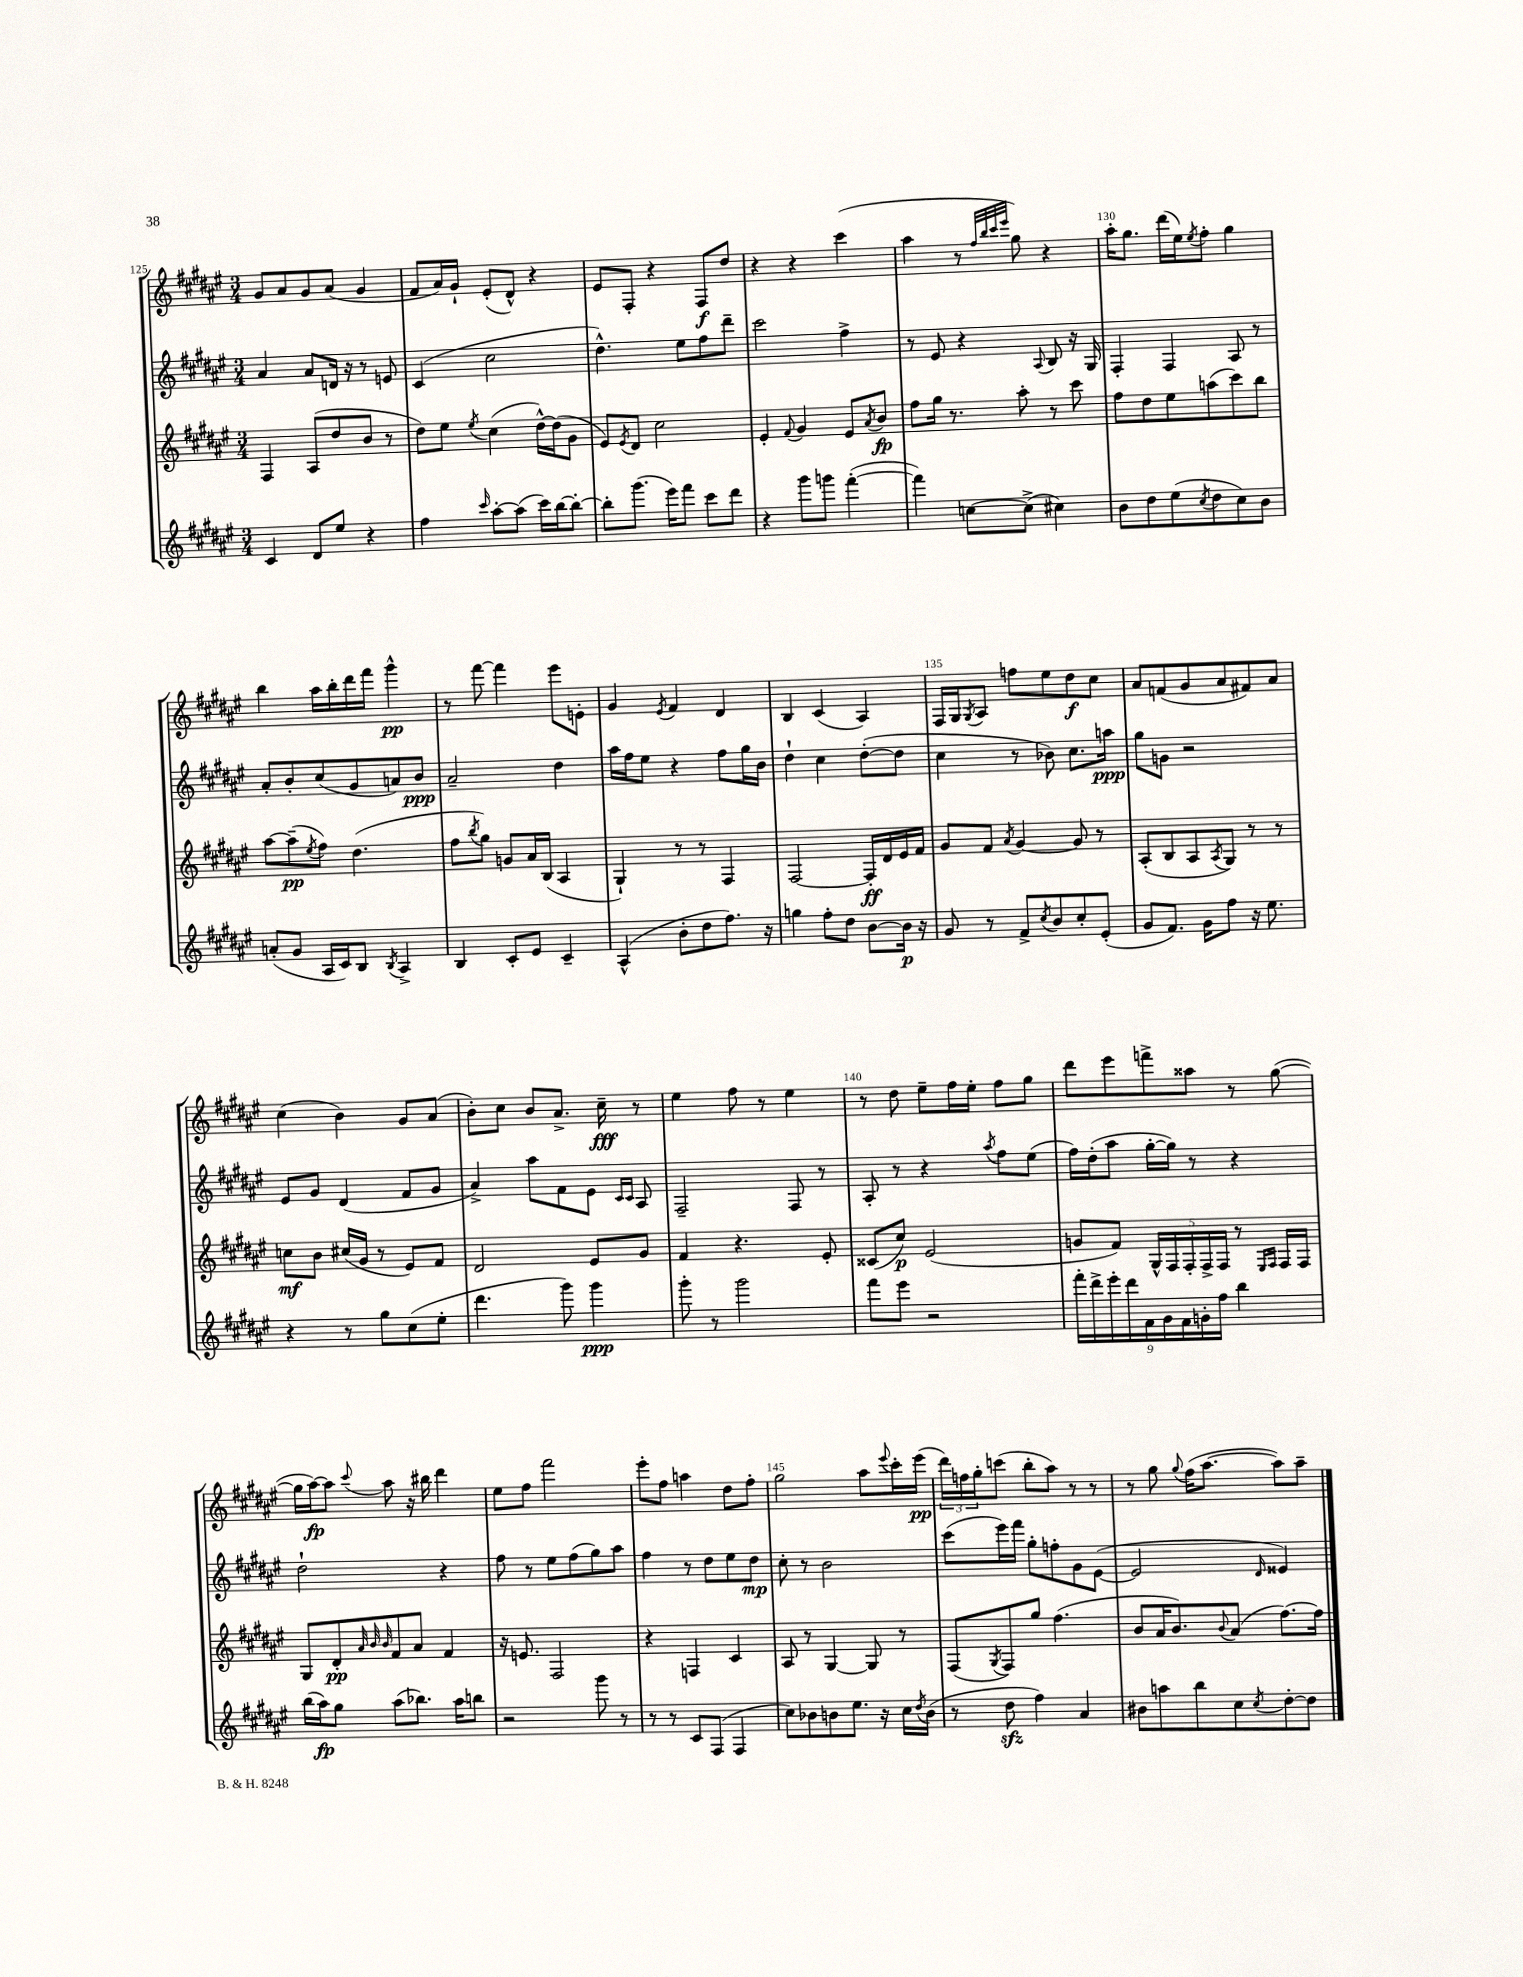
<<
\new StaffGroup <<
\new Staff = "s0" {
    \clef treble \key fis \major \numericTimeSignature \time 3/4
    gis'8 ais'8 gis'8 ais'8( gis'4 |
    fis'8 ais'16) gis'16-! eis'8-.( dis'8-^) r4 |
    eis'8 fis8-. r4 fis8\f dis''8 |
    r4 r4 cis'''4( |
    ais''4 r8 \grace { fis''32 b''32 cis'''32 eis'''32 } gis''8) r4 |
    ais''16-. gis''8. dis'''16( eis''16) \acciaccatura { eis''8 } fis''8-. gis''4 |
    b''4 ais''16 b''16-. dis'''16 fis'''16 gis'''4-^\pp |
    r8 fis'''8~ fis'''4 eis'''8 e'8-. |
    gis'4 \acciaccatura { eis'8 } fis'4 dis'4 |
    b4 cis'4( ais4) |
    fis16 gis16 \acciaccatura { gis8 } ais8 f''8 eis''8 dis''8\f cis''8 |
    ais'8 f'8( gis'8 ais'8 fis'8) ais'8 |
    cis''4( b'4) gis'8 ais'8( |
    b'8-.) cis''8 b'8 ais'8.-> cis''16--\fff r8 |
    eis''4 fis''8 r8 eis''4 |
    r8 dis''8 eis''8-- fis''16 eis''16-. fis''8 gis''8 |
    dis'''8 eis'''8 f'''8-> aisis''8 r8 gis''8~( |
    gis''16 ais''16~\fp) ais''8 \appoggiatura { cis'''8 } ais''8 r16 bis''16 dis'''4 |
    eis''8 fis''8 fis'''2 |
    eis'''8-. fis''8 a''4 dis''8 fis''8-. |
    gis''2 ais''8 \appoggiatura { eis'''8 } cis'''16-. eis'''16\pp( |
    \tuplet 3/2 { dis'''16) f''16 gis''16-. } c'''8( b''8-. ais''8) r8 r8 |
    r8 gis''8 \appoggiatura { gis''8 } fis''16( ais''8.~ ais''8) ais''8-- \bar "|." |
}
\new Staff = "s1" {
    \clef treble \key fis \major \numericTimeSignature \time 3/4
    ais'4 ais'8 d'16 r16 r8 e'8 |
    cis'4( cis''2 |
    dis''4.-^) eis''8 fis''8 dis'''8-- |
    cis'''2 fis''4-> |
    r8 eis'8 r4 \appoggiatura { ais8 } b8 r16 gis16 |
    fis4-. fis4 ais8 r8 |
    ais'8-. b'8-. cis''8( gis'8 a'8) b'8\ppp |
    ais'2-- dis''4 |
    ais''16 fis''16 eis''8 r4 fis''8 gis''16 b'16 |
    dis''4-! cis''4 dis''8~-.( dis''8 |
    cis''4 r8 bes'8) cis''8. a''16\ppp |
    gis''8 g'8 r2 |
    eis'8 gis'8 dis'4( fis'8 gis'8 |
    ais'4->) ais''8 fis'8 eis'8 \grace { cis'16 cis'16 } ais8 |
    fis2-- fis8 r8 |
    ais8-. r8 r4 \acciaccatura { ais''8 } fis''8 eis''8( |
    fis''16) dis''16-.( ais''8 gis''16~-. gis''16) r8 r4 |
    dis''2-! r4 |
    fis''8 r8 eis''8 fis''8( gis''8) ais''8 |
    fis''4 r8 dis''8 eis''8 dis''8\mp |
    cis''8-. r8 b'2 |
    cis'''8( eis'''16) fis'''16 gis''8-. f''8-. gis'8 eis'8~( |
    eis'2 \grace { dis'16 } eisis'4) \bar "|." |
}
\new Staff = "s2" {
    \clef treble \key fis \major \numericTimeSignature \time 3/4
    fis4 ais8( dis''8 b'8 r8 |
    dis''8) eis''8 \acciaccatura { eis''8 } cis''4( dis''16~-^) dis''16( gis'8 |
    eis'8) \acciaccatura { eis'8 } dis'8 cis''2 |
    eis'4-. \appoggiatura { fis'8 } gis'4 eis'8 \acciaccatura { ais'8 } b'8\fp |
    fis''8 gis''16 r8. ais''8-. r8 cis'''8 |
    fis''8 dis''8 eis''8 a''8( cis'''8) b''8 |
    ais''8~ ais''8--\pp( \acciaccatura { eis''8 } fis''8) dis''4.( |
    fis''8 \acciaccatura { b''8 } gis''8) g'8 ais'16 b16( ais4 |
    gis4-!) r8 r8 fis4 |
    fis2~ fis16-.\ff dis'16 eis'16 fis'16 |
    gis'8 fis'8 \acciaccatura { ais'8 } gis'4~ gis'8 r8 |
    ais8-.( b8 ais8 \acciaccatura { ais8 } gis8) r8 r8 |
    c''8\mf b'8 cis''16( gis'16 r8 eis'8) fis'8 |
    dis'2 eis'8 gis'8 |
    fis'4 r4. eis'8-. |
    cisis'8( cis''8\p) eis'2( |
    g'8 fis'8) \tuplet 5/4 { gis16-^ fis16 fis16-. fis16-> fis16 } r8 \grace { eis16 fis16 } fis16 fis16 |
    gis8 dis'8-.\pp \grace { ais'32 b'32 b'32 } fis'8 ais'8 fis'4 |
    r16 e'8. fis2 |
    r4 f4 cis'4 |
    ais8 r8 gis4~ gis8 r8 |
    fis8( \acciaccatura { gis8 } fis8) gis''8 fis''4.( |
    b'8 ais'16 b'8.) \appoggiatura { b'8 } ais'8( fis''8.~) fis''16 \bar "|." |
}
\new Staff = "s3" {
    \clef treble \key fis \major \numericTimeSignature \time 3/4
    cis'4 dis'8 eis''8 r4 |
    fis''4 \grace { cis'''16 } ais''8~-. ais''8( cis'''16) b''16~ b''8~-. |
    b''8-. gis'''8.( eis'''16) fis'''8 cis'''8 dis'''8 |
    r4 gis'''8 g'''8 fis'''4~-.( |
    fis'''4) c''8~ c''8->( cis''4) |
    b'8 dis''8 eis''8( \acciaccatura { cis''8 } dis''8 cis''8) b'8 |
    a'8-.( gis'8 ais16 cis'16) b8 \acciaccatura { b8 } ais4-> |
    b4 cis'8-. eis'8 cis'4-- |
    ais4-^( b'8-. dis''8 fis''8.) r16 |
    g''4 fis''8-. dis''8 b'8~ b'16\p r16 |
    gis'8 r8 fis'8-> \acciaccatura { cis''8 } b'8 cis''8-. eis'8-.( |
    gis'8 fis'8.) gis'16 fis''8 r16 eis''8. |
    r4 r8 gis''8 cis''8( eis''8-. |
    dis'''4. gis'''8) gis'''4\ppp |
    gis'''8-. r8 gis'''2 |
    fis'''8 eis'''8 r2 |
    \tuplet 9/8 { fis'''16-. dis'''16-> eis'''16-. dis'''16 fis'16 gis'16 fis'16 g'16-. fis''16 } b''4 |
    b''16( ais''16\fp) gis''8 ais''8( bes''8.) ais''16 b''8 |
    r2 gis'''8 r8 |
    r8 r8 cis'8 fis8( fis4 |
    cis''8) bes'8 b'8 eis''8. r16 cis''16 \acciaccatura { dis''8 } b'16( |
    r8 dis''8\sfz fis''4) ais'4 |
    bis'8 a''8 b''8 cis''8 \acciaccatura { cis''8 } dis''8~-. dis''8 \bar "|." |
}
>>
>>
\layout { \context { \Score currentBarNumber = #125 \override BarNumber.break-visibility = ##(#f #t #t) barNumberVisibility = #(every-nth-bar-number-visible 5) } }
